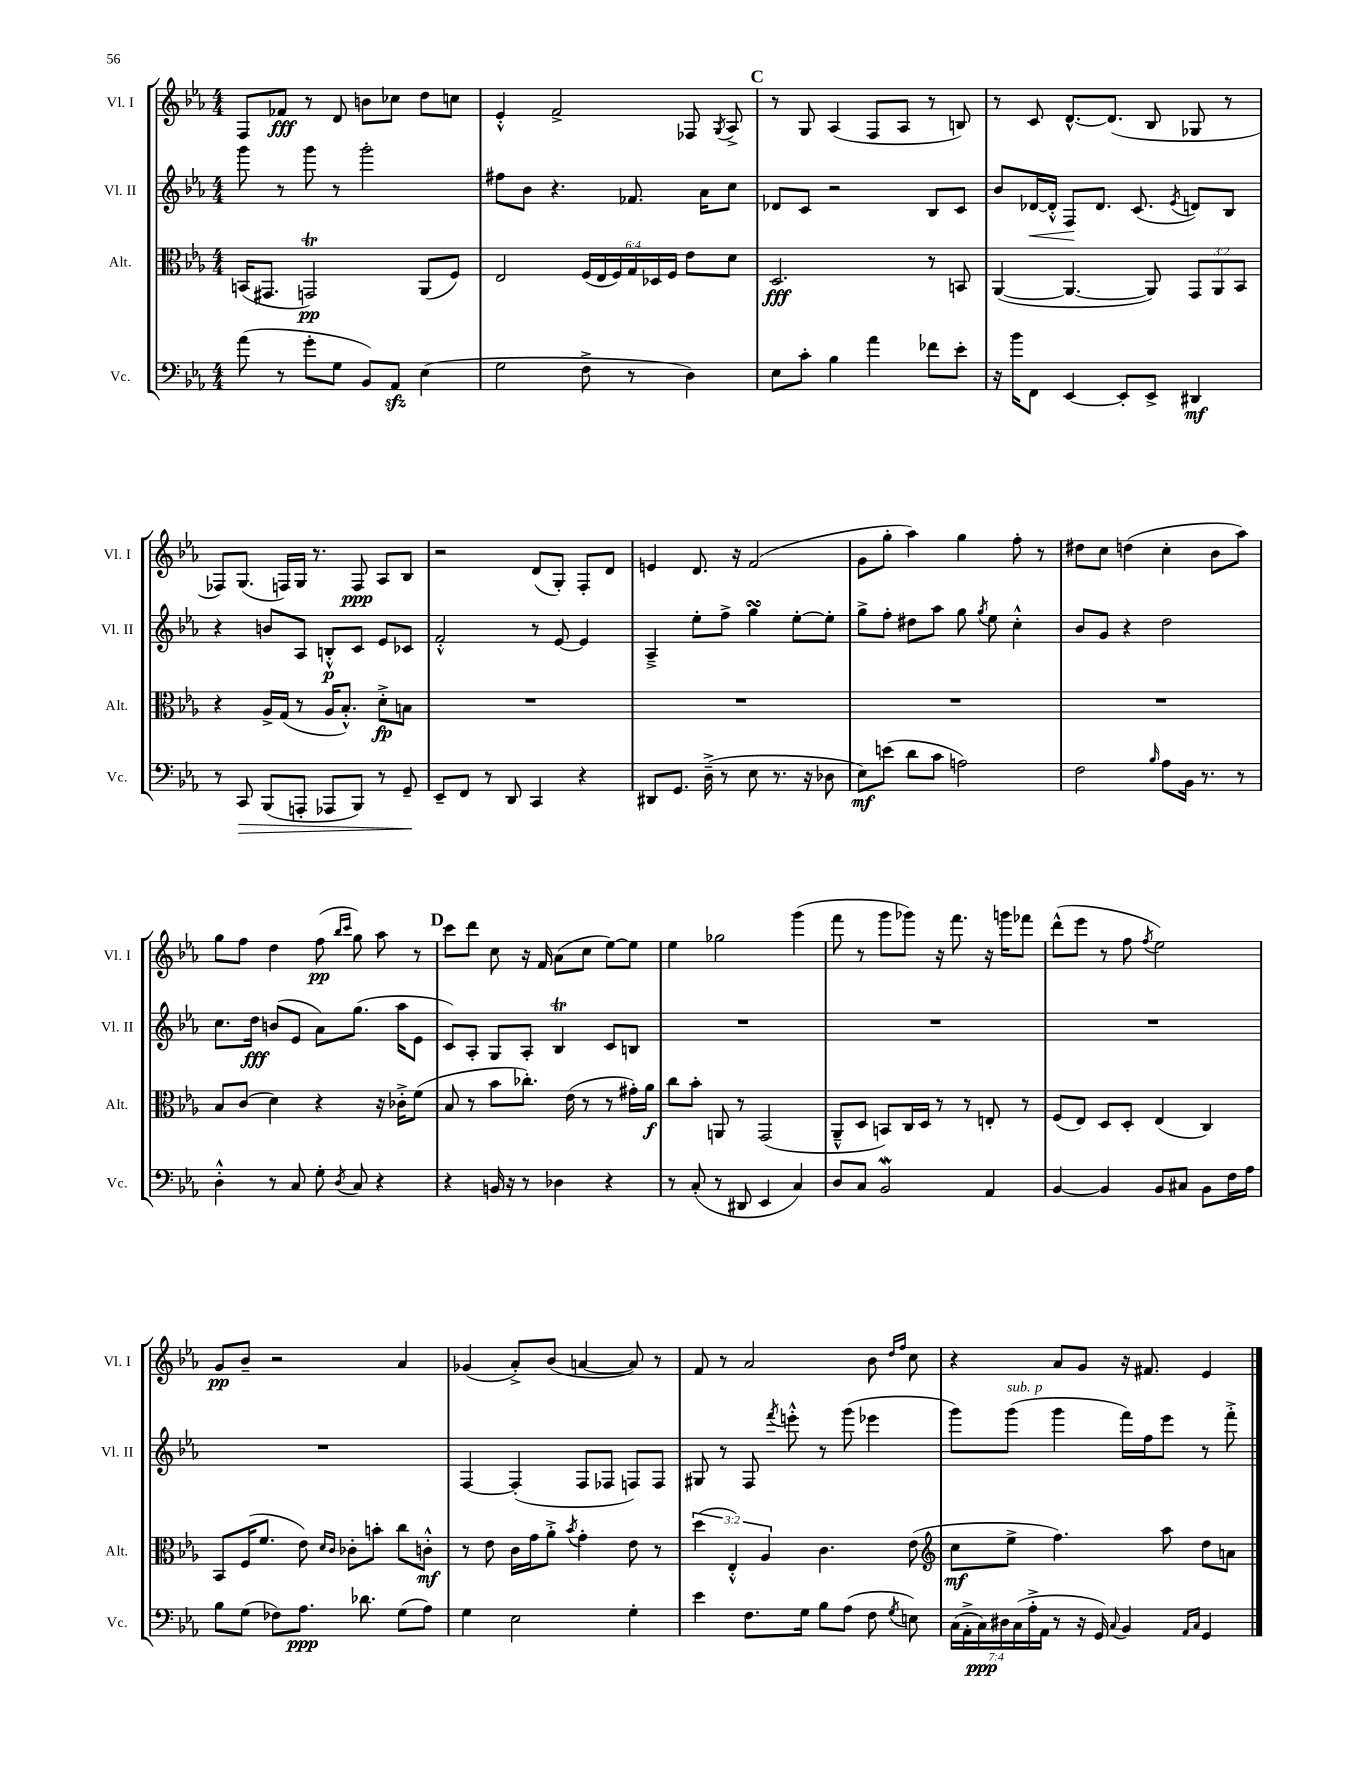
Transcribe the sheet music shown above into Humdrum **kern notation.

**kern	**kern	**kern	**kern
*staff4	*staff3	*staff2	*staff1
*clefF4	*clefC3	*clefG2	*clefG2
*k[b-e-a-]	*k[b-e-a-]	*k[b-e-a-]	*k[b-e-a-]
*M4/4	*M4/4	*M4/4	*M4/4
(8a-	(16BB	8ggg	8F
.	8.GG#	.	.
8r	.	8r	8f-
8g'	2GG)	8ggg	8r
8G	.	8r	8d
8BB-)	.	2ggg'	8b
8AA-	.	.	8cc-
(4E-	(8AA-	.	8dd
.	8F)	.	8cc
=	=	=	=
2G	2E-	8ff#	4e-'^^
.	.	8b-	.
.	.	4.r	2f^
8F^	(24F	.	.
.	24E-	.	.
.	24F)	.	.
8r	24G	8.f-	.
.	24D-	.	.
.	24F	.	.
4D)	8e-	.	8F-
.	.	16a-	.
.	.	.	8qG
.	8d	8cc	8A-^
=	=	=	=
8E-	2.D	8d-	8r
8c'	.	8c	8G
4B-	.	2r	(4A-
4a-	.	.	8F
.	.	.	8A-
8f-	8r	8B-	8r
8e-'	8BB	8c	8B)
=	=	=	=
16r	([4AA-	8b-	8r
16b-	.	.	.
8FF	.	[16d-	8c
.	.	16d-'^^]	.
[4EE-	4.AA-_	8F	[8.d^^
.	.	8.d-	.
.	.	.	(8.d]
8EE-']	.	.	.
.	.	(8.c	.
8EE-^	8AA-])	.	8B-
.	.	8qe-	.
4DD#	12GG	8d)	8G-
.	12AA-	.	.
.	.	8B-	8r
.	12BB-	.	.
=	=	=	=
8r	4r	4r	8F-)
8CC	.	.	(8.G
(8BBB-	16A-^	8b	.
.	(16G	.	16F)
8AAA'	8r	8A-	16G
.	.	.	8.r
8AAA-	16A-	8B'^^	.
.	8.B-'^^)	.	.
8BBB-)	.	8c	8F
8r	8d'^	8e-	8A-
8GG~	8B	8c-	8B-
=	=	=	=
8EE-~	1r	2f'^^	2r
8FF	.	.	.
8r	.	.	.
8DD	.	.	.
4CC	.	8r	(8d
.	.	[8e-	8G')
4r	.	4e-]	8F'
.	.	.	8d
=	=	=	=
8DD#	1r	4A-~^	4e
8.GG	.	.	.
.	.	8ee-'	8.d
(16D~^	.	.	.
8r	.	8ff^	.
.	.	.	16r
8E-	.	4gg	(2f
8.r	.	.	.
.	.	[8ee-'	.
16r	.	.	.
8D-	.	8ee-']	.
=	=	=	=
8E-)	1r	8gg^	8g
(8e	.	8ff'	8gg'
8d	.	8dd#	4aa-)
8c	.	8aa-	.
2A)	.	8gg	4gg
.	.	8qgg	.
.	.	8ee-	.
.	.	4cc'^^	8ff'
.	.	.	8r
=	=	=	=
2F	1r	8b-	8dd#
.	.	8g	8cc
.	.	4r	(4dd
16qqB-	.	.	.
8A-	.	2dd	4cc'
16BB-	.	.	.
8.r	.	.	.
.	.	.	8b-
8r	.	.	8aa-)
=	=	=	=
4D'^^	8B-	8.cc	8gg
.	(8c	.	8ff
.	.	16dd	.
8r	4d)	(8b	4dd
8C	.	8e-	.
8G'	4r	8a-)	(8ff
.	.	.	16qqbb-
8qD	.	.	16qqccc
8C	.	(8.gg	8gg)
4r	16r	.	8aa-
.	16c-'^	16aa-	.
.	(8f	8e-	8r
=	=	=	=
4r	8B-	8c)	8ccc
.	8r	8A-'	8ddd
16BB	8b-	8G	8cc
16r	.	.	.
8r	8.cc-')	8A-'	16r
.	.	.	16f
4D-	.	4B-	(8a-
.	(16e-	.	.
.	8r	.	8cc
4r	8r	8c	[8ee-)
.	16g#')	8B	8ee-]
.	16a-	.	.
=	=	=	=
8r	8cc	1r	4ee-
(8C'	8b-'	.	.
8r	8AA	.	2gg-
8DD#	8r	.	.
4EE-	(2GG	.	.
4C)	.	.	(4ggg
=	=	=	=
8D	8AA-~^^	1r	8fff
8C	8D	.	8r
2BB-	8BB)	.	8ggg
.	16C	.	8ggg-)
.	16D	.	.
.	8r	.	16r
.	.	.	8.fff
.	8r	.	.
4AA-	8E'	.	16r
.	.	.	16ggg
.	8r	.	8fff-
=	=	=	=
[4BB-	(8F	1r	(8ddd^^
.	8E-)	.	8eee-
4BB-]	8D	.	8r
.	8D'	.	8ff
.	.	.	8qff
8BB-	(4E-	.	2ee-)
8C#	.	.	.
8BB-	4C)	.	.
16F	.	.	.
16A-	.	.	.
=	=	=	=
8B-	8BB-	1r	8g
(8G	(16F	.	8b-~
.	8.f	.	.
8F-)	.	.	2r
8.A-	8e-)	.	.
.	16qqd	.	.
.	16qqc	.	.
.	8c-'	.	.
8.d-	.	.	.
.	8b'	.	.
(8G	8cc	.	4a-
8A-)	8c'^^	.	.
=	=	=	=
4G	8r	[4F	(4g-
.	8e-	.	.
2E-	16c	(4F']	8a-'^)
.	16g	.	.
.	8a-'^	.	(8b-
.	8qb-	.	.
.	4g'	8F	[4a
.	.	8F-	.
4G'	8e-	8F)	8a])
.	8r	8F	8r
=	=	=	=
4e-	(6dd	8G#	8f
.	.	8r	8r
.	6E-'^^)	.	.
8.F	.	8F	2a-
.	6A-	.	.
.	.	8qfff	.
.	.	8eee'^^	.
16G	.	.	.
8B-	4.c	8r	.
(8A-	.	(8ggg	.
8F	.	4eee-	8b-
.	.	.	16qqdd
8qG	.	.	16qqff
8E)	(8e-	.	8cc
=	=	=	=
*	*clefG2	*	*
(28C	8cc	8ggg)	4r
28AA-'^	.	.	.
28C)	.	.	.
28D#	.	.	.
.	8ee-^	(8ggg	.
(28C	.	.	.
28A-'^	.	.	.
28AA-	.	.	.
8r	4.ff)	4ggg	8a-
16r	.	.	8g
16GG)	.	.	.
8qqC	.	.	.
4BB-	.	16fff)	16r
.	.	16ff	8.f#
.	8aa-	8eee-	.
16qqAA-	.	.	.
16qqC	.	.	.
4GG	8dd	8r	4e-
.	8a	8fff'^	.
==	==	==	==
*-	*-	*-	*-
